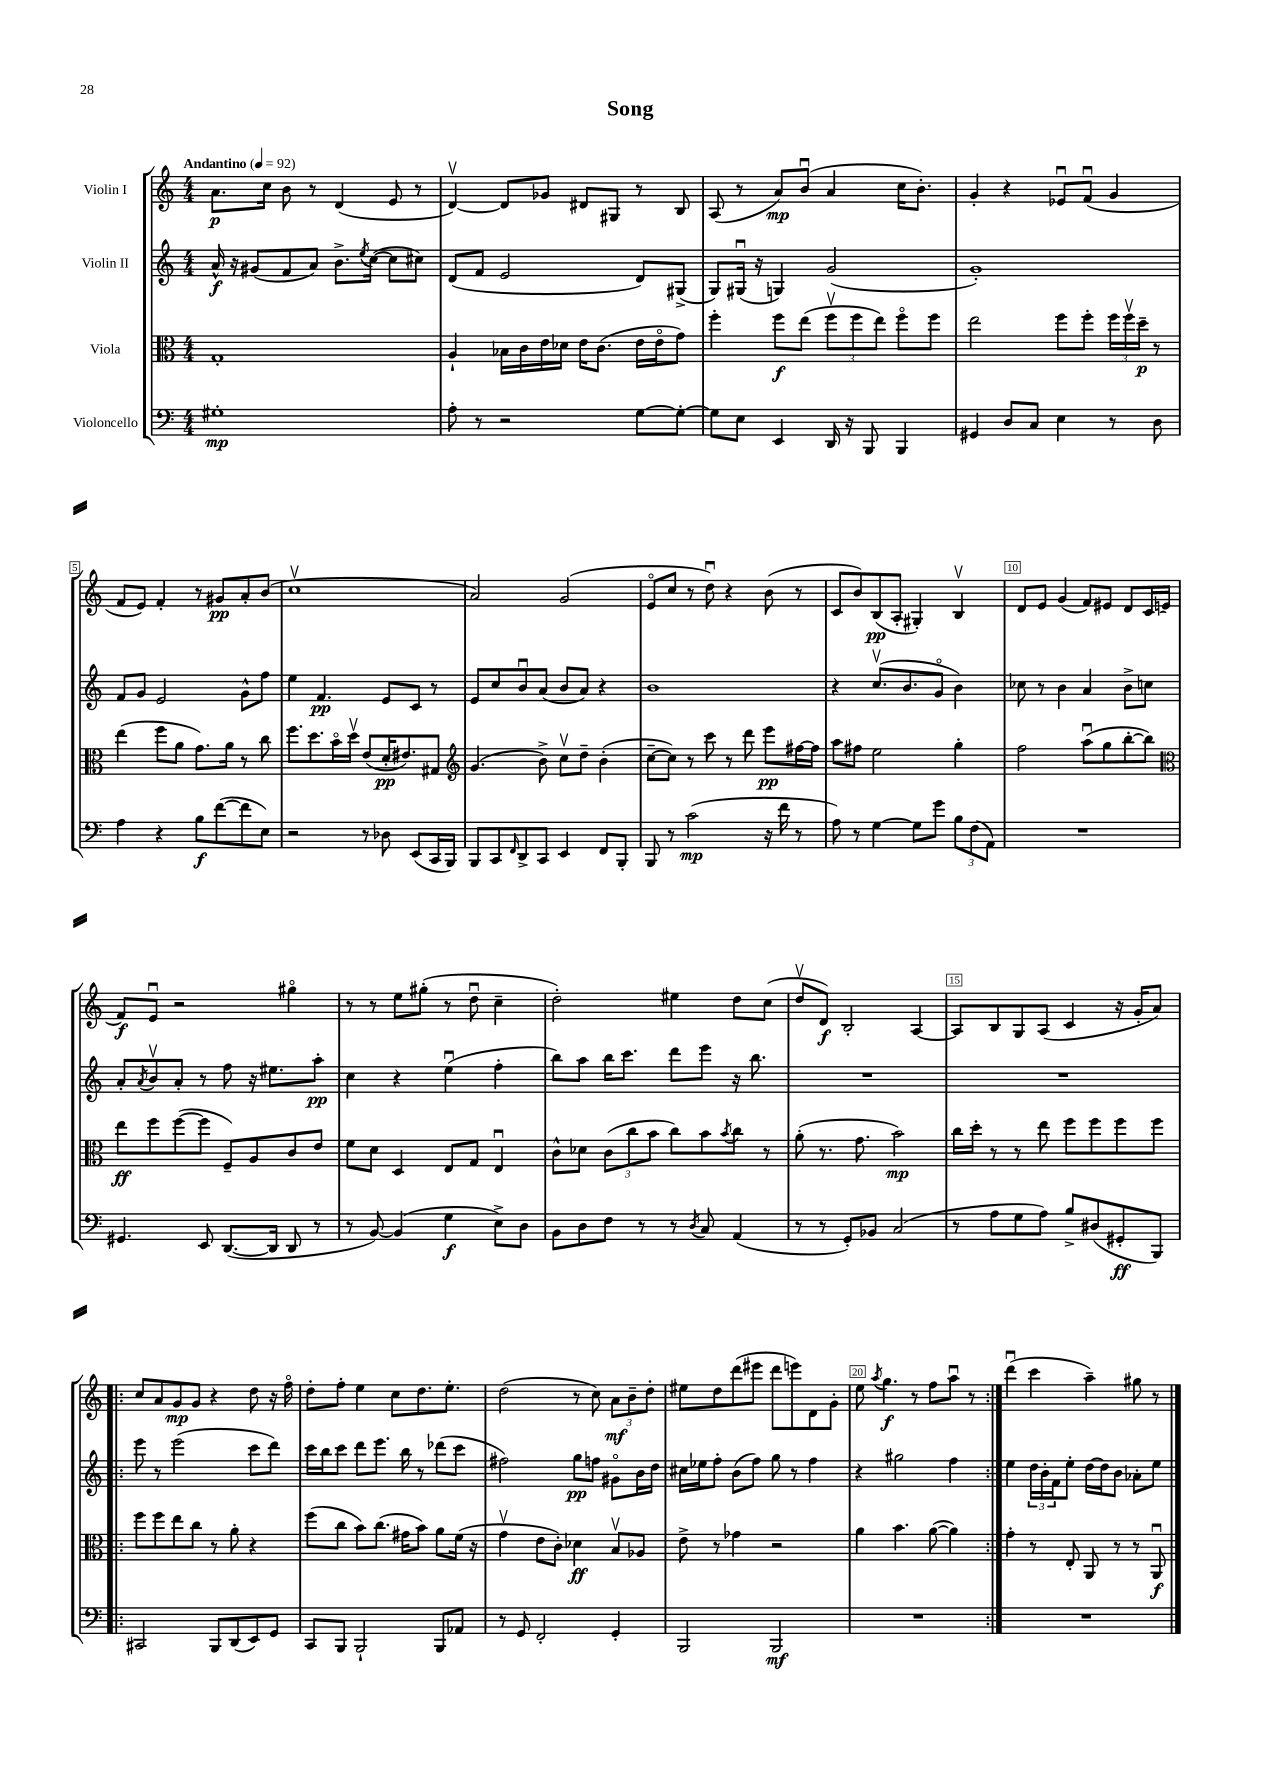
\header { title = "Song" }
<<
\new StaffGroup <<
\new Staff = "s0" \with { instrumentName = "Violin I" } {
    \clef treble \key c \major \numericTimeSignature \time 4/4 \tempo "Andantino" 4 = 92
    a'8.\p c''16 b'8 r8 d'4( e'8 r8 |
    d'4~\upbow) d'8 ges'8 dis'8 gis8 r8 b8 |
    a8( r8 a'8\mp) b'8\downbow( a'4 c''16 b'8.-.) |
    g'4-. r4 ees'8\downbow f'8\downbow( g'4 |
    f'8 e'8) f'4-. r8 gis'8\pp a'8-. b'8( |
    c''1\upbow |
    a'2) g'2( |
    e'8\flageolet c''8 r8 d''8\downbow) r4 b'8( r8 |
    c'8 b'8) b8\pp( a8-. gis4-.) b4\upbow |
    d'8 e'8 g'4( f'8) eis'8 d'8 c'16 e'16( |
    f'8\f) e'8\downbow r2 gis''4\flageolet |
    r8 r8 e''8 gis''8-.( r8 d''8\downbow c''4-- |
    d''2-.) eis''4 d''8 c''8( |
    d''8\upbow d'8\f) b2-. a4~ |
    a8 b8 g8 a8( c'4 r16 g'16-. a'8) |
    \repeat volta 2 { c''8 a'8 g'8\mp g'8 r4 d''8 r16 f''16\flageolet |
    d''8-. f''8-. e''4 c''8 d''8. e''8.-. |
    d''2( r8 c''8) \tuplet 3/2 { a'8\mf b'8-- d''8-. } |
    eis''8 d''8 d'''8( eis'''8 d'''8 e'''8) d'8 g'8-. |
    e''8 \acciaccatura { a''8 } g''4.\f r8 f''8 a''8\downbow r8 | }
    d'''4\downbow( c'''4 a''4--) gis''8 r8 \bar "|." |
}
\new Staff = "s1" \with { instrumentName = "Violin II" } {
    \clef treble \key c \major \numericTimeSignature \time 4/4
    a'16-^\f r16 gis'8( f'8 a'8) b'8.-> \acciaccatura { e''8 } c''16~( c''8 cis''8) |
    d'8( f'8 e'2 d'8) gis8->( |
    g8) gis16\downbow( r16 g4) g'2( |
    g'1-.) |
    f'8 g'8 e'2 g'8-^ f''8 |
    e''4 f'4.\pp e'8 c'8 r8 |
    e'8 c''8 b'8\downbow a'8( b'8 a'8) r4 |
    b'1 |
    r4 c''8.\upbow( b'8. g'8\flageolet b'4) |
    ces''8 r8 b'4 a'4 b'8-> c''8 |
    a'8-. \acciaccatura { a'8 } b'8\upbow a'8-. r8 f''8 r16 eis''8. a''8-.\pp |
    c''4 r4 e''4\downbow( f''4-. |
    b''8) a''8 b''16 c'''8. d'''8 e'''8 r16 b''8. |
    R1 |
    R1 |
    \repeat volta 2 { e'''8 r8 e'''2( c'''8 d'''8) |
    c'''16 b''16 c'''8 d'''8 e'''8. b''16 r8 des'''8( c'''8 |
    fis''2) g''8\pp f''8 gis'8\flageolet b'16 d''16 |
    cis''16 ees''16 f''8-. b'8( f''8) g''8 r8 f''4 |
    r4 gis''2 f''4 | }
    e''4 \tuplet 3/2 { d''16 b'16-. f'16 } e''8-. d''16~ d''16 b'8 aes'8-. e''8 \bar "|." |
}
\new Staff = "s2" \with { instrumentName = "Viola" } {
    \clef alto \key c \major \numericTimeSignature \time 4/4
    g1-. |
    a4-! bes16 c'16 e'16 des'16 e'16 c'8.( e'16 e'16\flageolet g'8) |
    f''4-. f''8\f e''8( \tuplet 3/2 { f''8\upbow f''8 e''8) } f''8\flageolet f''8 |
    e''2 f''8 f''8-. \tuplet 3/2 { f''16 f''16\upbow d''16--\p } r8 |
    e''4( f''8 a'8 g'8.) a'16 r8 c''8 |
    f''8. d''8. b'16\flageolet d''16\upbow e'8( d'16-.\pp eis'8.) gis8 |
    \clef treble g'4.( b'8->) c''8\upbow d''8-- b'4-.( |
    c''8~-- c''8) r8 c'''8 r8 d'''8 e'''8\pp fis''16~ fis''16 |
    a''8 fis''8 e''2 g''4-. |
    f''2 a''8\downbow( g''8 b''8~-. b''8) |
    \clef alto e''8\ff f''8 f''8~( f''8 f8--) a8 c'8 e'8 |
    f'8 d'8 d4 e8 g8 e4\downbow |
    c'8-^ des'8 \tuplet 3/2 { c'8( c''8 b'8 } c''8) b'8 \acciaccatura { b'8 } c''8 r8 |
    a'8-.( r8. g'8. b'2\mp) |
    c''16 d''16-. r8 r8 e''8 f''8 f''8 f''8 f''8 |
    \repeat volta 2 { f''8 f''8 e''8 c''8 r8 a'8-. r4 |
    f''8( c''8 b'8) c''8.( gis'16 b'8) a'8 f'16( r16 |
    g'4\upbow e'8 c'8-.) des'4\ff b8\upbow aes8 |
    e'8-> r8 ges'4 r2 |
    a'4 b'4. a'8~( a'4) | }
    g'4-. r8 e8-. a,8 r8 r8 a,8\downbow\f \bar "|." |
}
\new Staff = "s3" \with { instrumentName = "Violoncello" } {
    \clef bass \key c \major \numericTimeSignature \time 4/4
    gis1-.\mp |
    a8-. r8 r2 g8~ g8~-. |
    g8 e8 e,4 d,16 r16 b,,8 b,,4 |
    gis,4 d8 c8 e4 r8 d8 |
    a4 r4 b8\f f'8~( f'8 e8) |
    r2 r8 des8 e,8( c,16 b,,16) |
    b,,8 c,8 \grace { f,16 } d,8-> c,8 e,4 f,8 b,,8-. |
    b,,8 r8 c'2\mp( r16 f'16 r8 |
    a8) r8 g4~ g8 g'8 \tuplet 3/2 { b8 f8( a,8) } |
    R1 |
    gis,4. e,8 d,8.~( d,16 d,8 r8 |
    r8 b,8~) b,4( g4\f e8->) d8 |
    b,8 d8 f8 r8 r8 \acciaccatura { d8 } c8 a,4( |
    r8 r8 g,8-.) bes,8 c2( |
    r8 a8 g8 a8) b8-> dis8( gis,8-.\ff b,,8) |
    \repeat volta 2 { cis,2 b,,8 d,8( e,8) g,8 |
    c,8 b,,8 b,,2-! b,,8 aes,8 |
    r8 g,8 f,2-. g,4-. |
    b,,2 b,,2\mf |
    R1 | }
    R1 \bar "|." |
}
>>
>>
\layout { \context { \Score \override BarNumber.break-visibility = ##(#f #t #t) barNumberVisibility = #(every-nth-bar-number-visible 5) \override BarNumber.stencil = #(make-stencil-boxer 0.1 0.3 ly:text-interface::print) } }
